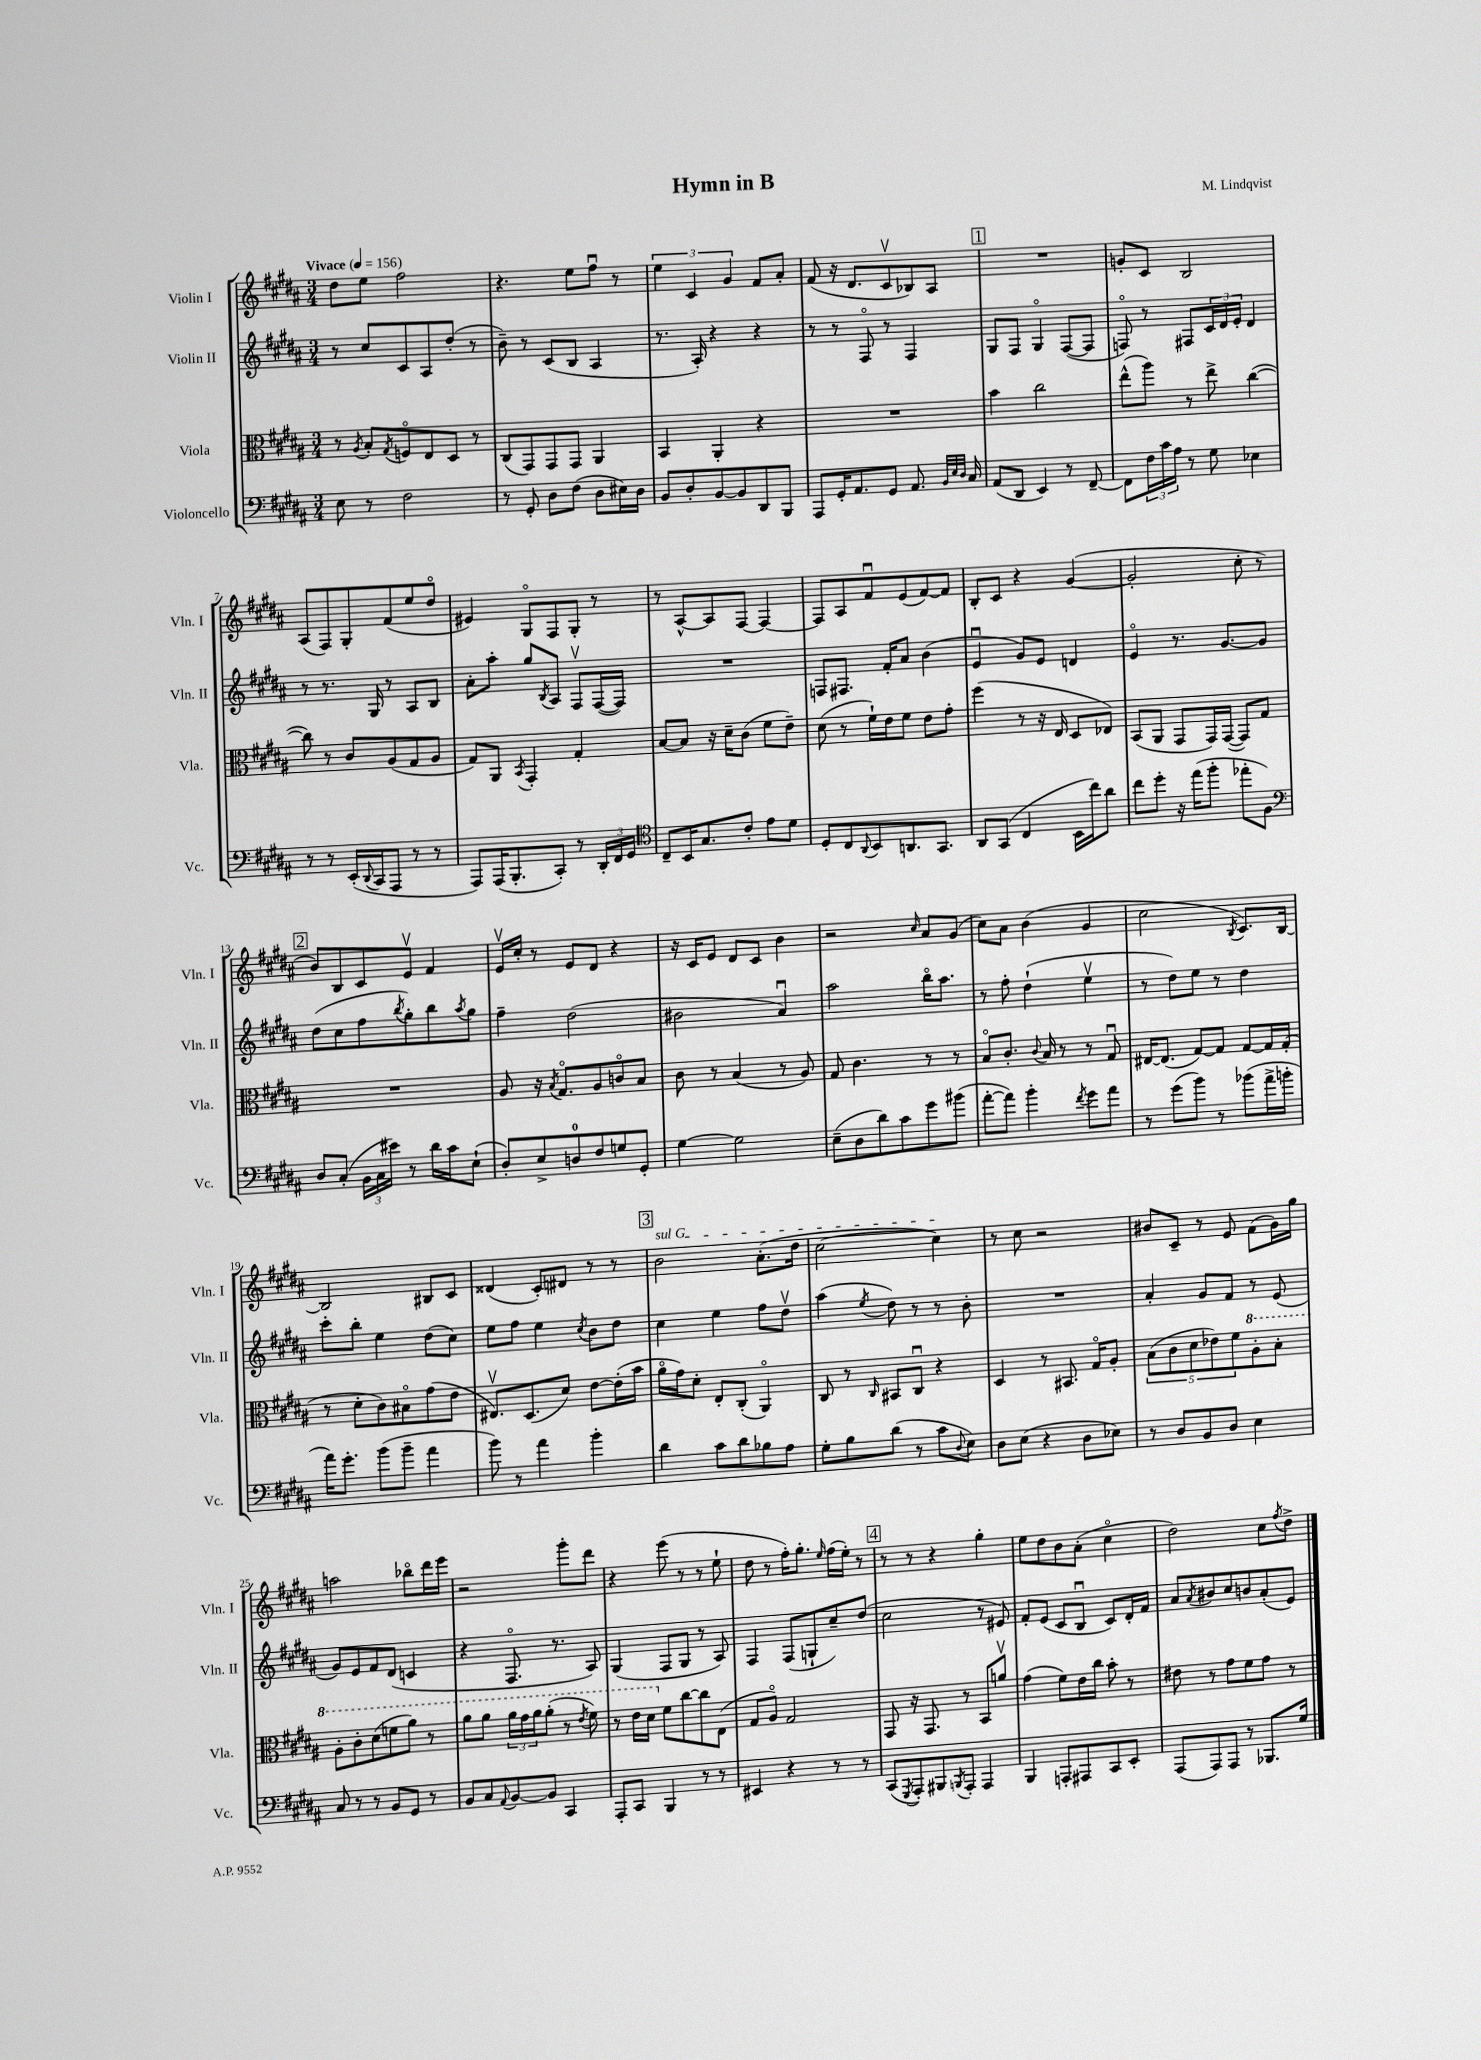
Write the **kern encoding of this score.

**kern	**kern	**kern	**kern
*staff4	*staff3	*staff2	*staff1
*clefF4	*clefC3	*clefG2	*clefG2
*k[f#c#g#d#a#]	*k[f#c#g#d#a#]	*k[f#c#g#d#a#]	*k[f#c#g#d#a#]
*M3/4	*M3/4	*M3/4	*M3/4
*MM156	*MM156	*MM156	*MM156
8E	8r	8r	8dd#
.	8qA#	.	.
8r	8B'	8cc#	8ee
.	8qG#	.	.
2F#	8Fo	8c#	2ff#
.	8E	8A#	.
.	8D#	(8dd#'	.
.	8r	8r	.
=	=	=	=
8r	(8C#	8b~)	4.r
8GG#'	8GG#)	8r	.
8D#	8GG#	(8c#	.
(8F#	8GG#	8B	8ee
8D#	4AA#	4A#	8ff#u
16E#)	.	.	8r
16D#	.	.	.
=	=	=	=
8BB	4BB	8.r	6ee
8D#'	.	.	.
.	.	.	6c#
.	.	16A#')	.
[8BB	4AA#'	4r	.
.	.	.	6g#
8BB]	.	.	.
8DD#	4r	4r	8f#
8BBB	.	.	8a#'
=	=	=	=
8AAA#	2.r	8r	(8f#
16GG#'	.	8r	16r
8.AA#	.	.	8.d#
.	.	8F#o	.
8GG#	.	8r	8c#v
8.AA#	.	4F#	8B-)
.	.	.	8A#
32qqBB	.	.	.
32qqE	.	.	.
32qqD#	.	.	.
16C#	.	.	.
=	=	=	=
(8AA#	4b	8G#	2.r
8DD#	.	8F#	.
4EE)	2cc#	4G#o	.
8r	.	([8F#	.
[8FF#~	.	8F#]	.
=	=	=	=
8FF#]	(8ee^^	8Fo)	8g'
24F#	8aa#)	8r	8c#
24c#	.	.	.
24A#	.	.	.
8r	8r	8F#	2B
8G#	8ee^	24c#	.
.	.	24d#	.
.	.	24e'	.
4E-	([4cc#	4d#	.
=	=	=	=
8r	8cc#])	8r	(8A#
8r	8r	8.r	8F#)
(16EE'	8c#	.	8G#'
8qqDD#	.	.	.
16CC#	.	16G#	.
8AAA#	(8A#	8r	(8f#
8r	8G#	8A#	8ee
8r	8A#	8B	8dd#o
=	=	=	=
8AAA#)	8G#)	8a#'	4e#)
(16AAA#	8AA#	8aa#'	.
8.BBB'	.	.	.
.	8qBB	.	.
.	4GG#'	8gg#	8G#o
.	.	8qB	.
8CC#')	.	8A#	8F#
8r	4G#'	8F#v	8G#'
24DD#'	.	([16F#	8r
24FF#	.	.	.
.	.	16F#])	.
24GG#	.	.	.
=	=	=	=
*clefC4	*	*	*
8C#~	[8B	2.r	8r
16BB	8B]	.	[8A#^^
8.G#	.	.	.
.	16r	.	8A#]
.	16d#~	.	.
8c#'	(8c#	.	[8F#
8e	8f#	.	4F#_
8d#	8e~)	.	.
=	=	=	=
8D#'	(8d#	8F	8F#]
8C#	8r	8.F#	8A#
8qqAA#	.	.	.
8BB	16f#`)	.	8f#u
.	16e	16f#'	.
8.AA	8f#	8a#	(8e
.	8e	(4b	[8f#)
8.GG#	.	.	.
.	8g#'	.	8f#]
=	=	=	=
8AA#	(4ff#	4eu	8B'
(8GG#	.	.	8c#
4C#	8r	8g#)	4r
.	16r	8e	.
.	16E	.	.
16BB	8D#	4d	([4g#
16cc#)	.	.	.
8a#	8E-)	.	.
=	=	=	=
8cc#	(8BB	4eo	2g#']
8dd#'	8AA#	.	.
16r	8GG#	8.r	.
(16ee	.	.	.
8ff#'	16GG#)	.	.
.	([16GG#	[8.g#	.
8ee-'	8GG#])	.	8cc#'
8F#)	8G#	8g#]	8r
=	=	=	=
*clefF4	*	*	*
8D#	2.r	(8dd#	8b)
(8C#'	.	8cc#	8B
24BB	.	8ff#	8c#
24C#	.	.	.
24e#)	.	.	.
.	.	8qbb	.
8r	.	8gg#')	8ev
16d#	.	8bb	4f#
16c#	.	.	.
.	.	8qaa#	.
(8E`	.	8gg#	.
=	=	=	=
8D#')	8A#	4ff#~	16ev
.	.	.	16cc#'
8E^	16r	.	8r
.	8qB	.	.
.	8.G#o	.	.
8D	.	(2dd#	8e
8F#	8A#	.	8d#
8G	8co	.	4r
8GG#'	8B	.	.
=	=	=	=
[4G#	8c#	2b#	16r
.	.	.	16c#
.	8r	.	8e
2G#]	(4B	.	8d#
.	.	.	8c#
.	8r	4a#u)	4b
.	8A#)	.	.
=	=	=	=
(8E~	8G#	2aa#	2r
8D#	4.c#	.	.
8d#)	.	.	.
8c#	.	.	.
.	.	.	16qqcc#
8g#	8r	16bbo	8a#
.	.	8.aa#	.
(8b#	8r	.	(8g#
=	=	=	=
[8a#'	8Bo	8r	8cc#)
8a#])	8.c#'	8ff#'	8a#
4b'	.	(4dd#`	(4b
.	8qqc#	.	.
.	16B	.	.
.	8r	.	.
8qf#	.	.	.
8g#	8r	4eev	4g#
8a#	8G#u	.	.
=	=	=	=
8r	[16E#	8r	2cc#
.	(8.E#]	.	.
(8g#	.	8dd#)	.
8b)	[8G#)	8ee	.
8r	8G#]	8r	.
.	.	.	8qB
(8b-	[8G#	4dd#	8.c#)
16a#^	16G#]	.	.
16b'	(16G#'	.	[16B
=	=	=	=
16a#)	8r	8ccc#'	2B]
8.g#'	.	.	.
.	8d#'	8bb'	.
(8b	8c#)	4ee	.
8b~	8B#o	.	.
4a#	(8g#	(8dd#	8B#
.	8e	8cc#)	8c#
=	=	=	=
8b)	8.E#v)	8ee	(4d##
8r	.	8ff#	.
.	(8.D#	.	.
4a#	.	4ee	8c#')
.	8d#)	.	8d#
.	.	8qcc#	.
4b'	[8e	8b	8r
.	(16e']	8dd#	8r
.	16b	.	.
=	=	=	=
4d#	16a#o	4cc#	2b
.	16g#)	.	.
.	8d#'	.	.
8c#	8E'	4ee	.
8d#	(8C#'	.	.
8B-	4AA#o)	8ff#	(8.a#'
8A#	.	8dd#v	.
.	.	.	16dd#
=	=	=	=
8G#'	8C#	(4aa#	[2cc#
8B	8r	.	.
.	16qqC#	8qee	.
(8d#	8BB#	8dd#)	.
8r	8C#u	8r	.
8c#	4r	8r	4cc#])
8qqD#	.	.	.
8E)	.	8b'	.
=	=	=	=
8D#	4D#	2.r	8r
(8E	.	.	8cc#
4r	8r	.	2r
.	8.BB#	.	.
8D#	.	.	.
.	16G#o	.	.
8E-)	8A#'	.	.
=	=	=	=
8r	(10B	4a#'	8b#
.	10c#	.	.
8D#	.	.	8c#~
.	10d#	.	.
8BB	.	8g#	8r
.	10e-)	.	.
8D#	.	8f#	8e
.	10f#	.	.
4E	8a#'	8r	(8f#
.	8b'	(8e	16g#)
.	.	.	16gg#
=	=	=	=
8C#	8a#'	8g#)	2aa
8r	8cc#'	8e	.
8r	(8dd#	8f#	.
8BB	8ff	(8d#	.
8GG#	8aa#)	4c	8bb-o
8r	8r	.	16ddd#
.	.	.	16eee
=	=	=	=
8BB	8aa#	4r	2r
8C#	8aa#	.	.
8qqAA#	.	.	.
[8BB	24aa#	8.F#o	.
.	24gg#	.	.
.	24aa#	.	.
8BB]	(8aa#'	.	.
.	.	8.r	.
4CC#	8r	.	8ggg#'
.	8qee	.	.
.	8ff#)	8A#)	8ddd#
=	=	=	=
8AAA#'	8r	(4G#	4r
8CC#	16ee	.	.
.	16dd#	.	.
4BBB	8f#	8F#	(8eee
.	[8cc#	8G#	8r
8r	8cc#]	8r	8r
8r	(8E	8A#)	8ee`
=	=	=	=
4EE#	8G#	4F#	8dd#
.	8A#o)	.	8r
4r	2G#	(8F#	16ff#')
.	.	.	8.gg#'
.	.	8G`	.
.	.	.	16qqee
8r	.	8cc#~)	(16ff#
.	.	.	16ee')
8r	.	(8dd#	8r
=	=	=	=
(8CC#	8GG#	2cc#	8r
8qGGG#	.	.	.
8AAA#')	16r	.	8r
.	8.GG#	.	.
8BBB#	.	.	4r
8qBBB	.	.	.
8AAA#'	8r	.	.
4AAA#	8BB	8r	4gg#'
.	8av	8e#)	.
=	=	=	=
4BBB	(4g#	8f#'	8ee
.	.	(8e	8dd#
8AAA'	8f#)	8c#	8b
8AAA#	16e	8Bu	(8a#'
.	16cc#	.	.
8CC#	8b'	8c#)	4cc#o
8EE'	8r	16d#'	.
.	.	16f#	.
=	=	=	=
(8AAA#	8e#	8a#	2dd#)
.	.	8qa#	.
8AAA#)	8r	8b#	.
8AAA#	8g#	8cc#	.
8r	8f#	8b	.
8.BBB-	8g#	(8a#'	8cc#
.	.	.	8qff#
.	8r	8e)	8dd#^
16G#	.	.	.
==	==	==	==
*-	*-	*-	*-
